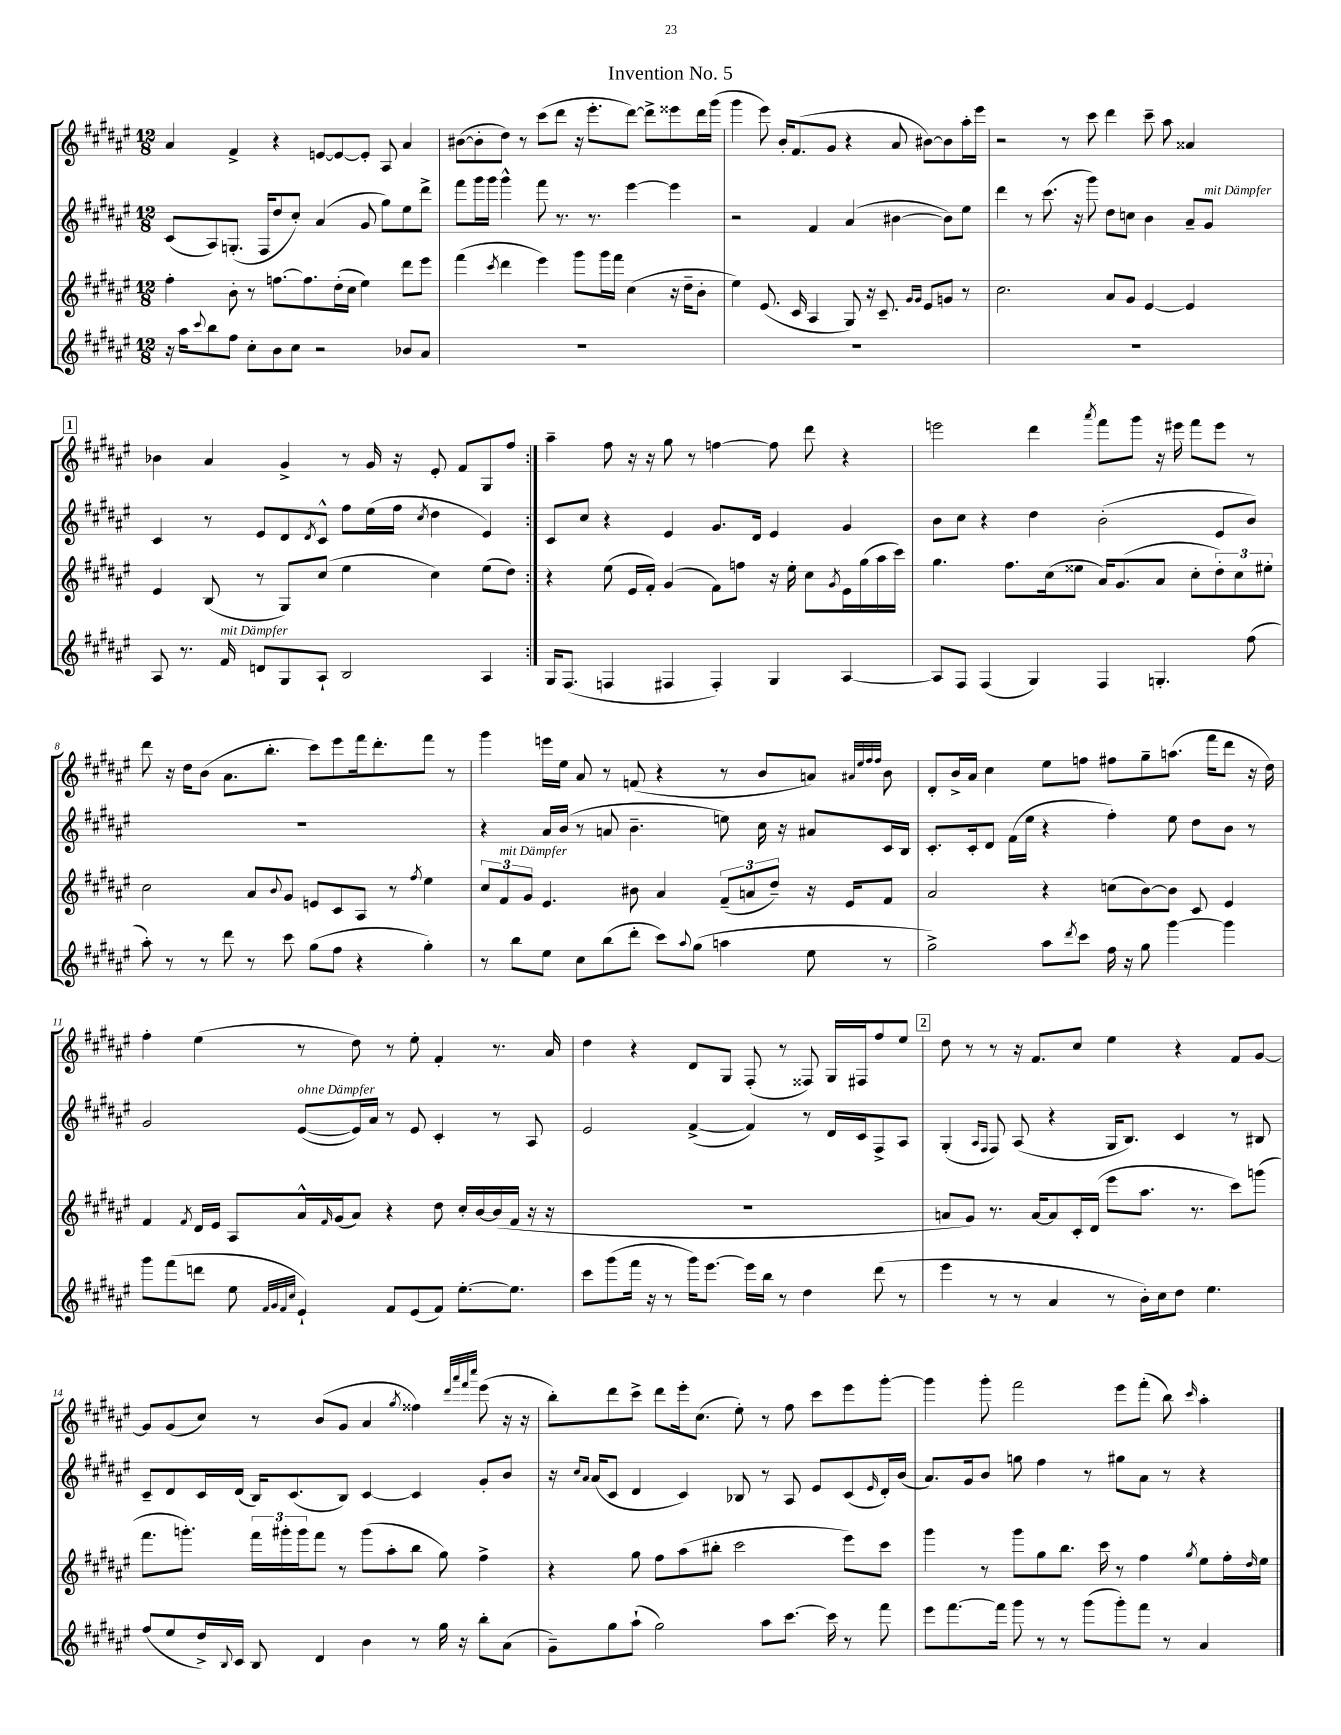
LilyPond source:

\header { title = "Invention No. 5" }
<<
\new StaffGroup <<
\new Staff = "s0" {
    \clef treble \key fis \major \numericTimeSignature \time 12/8
    \repeat volta 2 { ais'4 fis'4-> r4 e'8~ e'8~ e'8-. ais8 ais'4 |
    bis'8~( bis'8-. dis''8) r8 cis'''8( dis'''8 r16 eis'''8.-. dis'''8~) dis'''8-> eisis'''8 dis'''16 gis'''16( |
    gis'''4 eis'''8) b'16-. fis'8.( gis'8 r4 ais'8 bis'8~) bis'8 ais''16-. eis'''16 |
    r2 r8 cis'''8 dis'''4 cis'''8-- ais''8 aisis'4 |
    \mark \markup { \box "1" } bes'4 ais'4 gis'4-> r8 gis'16 r16 eis'8-. fis'8 gis8 fis''8 | }
    ais''4-- fis''8 r16 r16 gis''8 r8 f''4~ f''8 dis'''8 r4 |
    e'''2 dis'''4 \acciaccatura { ais'''8 } fis'''8 gis'''8 r16 eis'''16 fis'''8 eis'''8 r8 |
    dis'''8 r16 dis''16 b'8( ais'8. b''8.-. cis'''8) eis'''8 fis'''16 dis'''8.-. fis'''8 r8 |
    gis'''4 e'''16 eis''16 ais'8 r8 f'8( r4 r8 b'8 a'8) \grace { ais'32 eis''32 fis''32 fis''32 } b'8 |
    dis'8-. b'16-> ais'16 cis''4 eis''8 f''8 fis''8 gis''8-- a''8.( fis'''16 dis'''8 r16 dis''16) |
    fis''4-. eis''4( r8 dis''8) r8 eis''8-. fis'4-. r8. ais'16 |
    dis''4 r4 dis'8 gis8 fis8-.( r8 fisis8) gis16 fis16 fis''8 eis''8 |
    \mark \markup { \box "2" } dis''8 r8 r8 r16 fis'8. cis''8 eis''4 r4 fis'8 gis'8~ |
    gis'8 gis'8( cis''8) r8 b'8( gis'8 ais'4 \acciaccatura { gis''8 } fisis''4) \grace { dis'''32 ais'''32 fis'''32 cis''''32 } eis'''8( r16 r16 |
    b''8-.) dis'''8 cis'''8-> dis'''8 eis'''16-. cis''8.( eis''8-.) r8 fis''8 cis'''8 eis'''8 gis'''8~-. |
    gis'''4 gis'''8-. fis'''2 eis'''8 fis'''8-.( b''8) \grace { cis'''16 } ais''4-. \bar "|." |
}
\new Staff = "s1" {
    \clef treble \key fis \major \numericTimeSignature \time 12/8
    \repeat volta 2 { cis'8( ais8) g8.-.( fis16 dis''8 cis''8-.) ais'4( gis'8 gis''8) eis''8 dis'''8-> |
    fis'''8 gis'''16 gis'''16 gis'''4-^ fis'''8 r8. r8. eis'''4~ eis'''4 |
    r2 fis'4 ais'4( bis'4~ bis'8) eis''8 |
    dis'''4 r8 cis'''8.( r16 gis'''8) dis''8 c''8 b'4 ais'8-- gis'8^\markup { \italic "mit Dämpfer" } |
    \mark \markup { \box "1" } cis'4 r8 eis'8 dis'8 \acciaccatura { dis'8 } cis'8-^ fis''8 eis''16( fis''16 \acciaccatura { cis''8 } dis''4 eis'4) | }
    cis'8 cis''8 r4 eis'4 gis'8. dis'16 eis'4 gis'4 |
    b'8 cis''8 r4 dis''4 b'2-.( eis'8 b'8) |
    R1. |
    r4 ais'16 b'16( r8 a'8 b'4.-- e''8) cis''16 r16 ais'8 cis'16 b16 |
    cis'8.-. cis'16-. dis'8 fis'16( eis''16 r4 fis''4-.) eis''8 dis''8 b'8 r8 |
    gis'2 eis'8~^\markup { \italic "ohne Dämpfer" }( eis'16) ais'16 r8 eis'8 cis'4-. r8 ais8 |
    eis'2 fis'4~->( fis'4) r8 dis'16 cis'16 fis8-> ais8 |
    \mark \markup { \box "2" } gis4-.( \grace { ais16 fis16 } fis8) ais8( r4 gis16 b8.) cis'4 r8 bis8 |
    cis'8-- dis'8 cis'16 dis'16( b16) cis'8.( b8) cis'4~ cis'4 gis'8-. b'8 |
    r16 \grace { cis''16 ais'16 } ais'16( cis'8 dis'4 cis'4) bes8 r8 ais8 eis'8 cis'8( \grace { eis'16 } dis'16-.) b'16( |
    ais'8.) gis'16 b'8 g''8 fis''4 r8 gis''8 ais'8 r8 r4 \bar "|." |
}
\new Staff = "s2" {
    \clef treble \key fis \major \numericTimeSignature \time 12/8
    \repeat volta 2 { fis''4-. b'8-. r8 f''8.~ f''8. dis''16-.( cis''16 eis''4) dis'''8 eis'''8 |
    fis'''4( \acciaccatura { cis'''8 } dis'''4 eis'''4) gis'''8 gis'''16 fis'''16 cis''4( r16 dis''16-- b'8-. |
    eis''4) eis'8.( cis'16 ais4 gis8) r16 cis'8.-- \grace { gis'16 gis'16 } eis'8 g'8 r8 |
    cis''2. ais'8 gis'8 eis'4~ eis'4 |
    \mark \markup { \box "1" } eis'4 b8( r8 gis8) cis''8( eis''4 cis''4) eis''8( dis''8) | }
    r4 eis''8( eis'16 fis'16-.) gis'4( fis'8) f''8 r16 eis''16-. cis''8 \acciaccatura { gis'8 } eis'16 gis''16( ais''16 cis'''16) |
    gis''4. fis''8. cis''16( eisis''8 ais'16) gis'8.( ais'8 cis''8-. \tuplet 3/2 { dis''8-.) cis''8 eis''8-. } |
    cis''2 ais'8 \appoggiatura { b'8 } gis'8 e'8 cis'8 ais8 r8 \acciaccatura { fis''8 } eis''4 |
    \tuplet 3/2 { cis''8 fis'8^\markup { \italic "mit Dämpfer" } gis'8 } eis'4. bis'8 ais'4 \tuplet 3/2 { fis'8--( a'8 dis''8--) } r16 eis'16 fis'8 |
    ais'2 r4 c''8( b'8~) b'8 cis'8 eis'4 |
    fis'4 \acciaccatura { fis'8 } dis'16 eis'16 ais8 ais'16-^ \grace { fis'16 } gis'16( ais'8) r4 dis''8 cis''16-. b'16~ b'16( fis'16 r16 r16 |
    R1. |
    \mark \markup { \box "2" } a'8 gis'8) r8. a'16~ a'8 cis'16-. dis'16( eis'''8 ais''8. r8. cis'''8) g'''8( |
    fis'''8. g'''8.-.) \tuplet 3/2 { fis'''16 gis'''16-. gis'''16 } fis'''8 r8 gis'''8( ais''8-. b''8 gis''8) fis''4-> |
    r4 gis''8 fis''8 ais''8( bis''8-. cis'''2 eis'''8) cis'''8 |
    gis'''4 r8 gis'''8 gis''8 b''8. cis'''16 r8 fis''4 \acciaccatura { gis''8 } eis''8 fis''16-. \grace { dis''16 } eis''16 \bar "|." |
}
\new Staff = "s3" {
    \clef treble \key fis \major \numericTimeSignature \time 12/8
    \repeat volta 2 { r16 ais''16 \appoggiatura { cis'''8 } b''8 fis''8 cis''8-. b'8 cis''8 r2 bes'8 ais'8 |
    R1. |
    R1. |
    R1. |
    \mark \markup { \box "1" } ais8 r8. fis'16^\markup { \italic "mit Dämpfer" } d'8 gis8 ais8-! b2 ais4 | }
    gis16 fis8.( f4 fis4 fis4-.) gis4 ais4~ |
    ais8 fis8 fis4( gis4) fis4 g4.-. fis''8( |
    ais''8-.) r8 r8 dis'''8 r8 cis'''8 gis''8( fis''8 r4 gis''4-.) |
    r8 b''8 eis''8 cis''8 b''8( dis'''8-. cis'''8) \appoggiatura { ais''8 } gis''8( a''4 eis''8 r8 |
    gis''2->) ais''8 \acciaccatura { dis'''8 } cis'''8 fis''16 r16 gis''8 gis'''4~ gis'''4 |
    gis'''8 fis'''8( d'''8 eis''8 \grace { fis'32 gis'32 fis'32 cis''32 } eis'4-!) fis'8 eis'8( fis'8) eis''8.~-. eis''8. |
    cis'''8 gis'''8( fis'''16 r16 r8 gis'''16) eis'''8.~ eis'''16 b''16 r8 dis''4 dis'''8( r8 |
    \mark \markup { \box "2" } eis'''4 r8 r8 ais'4 r8 b'16-.) cis''16 dis''8 eis''4. |
    fis''8( eis''8 dis''16->) \appoggiatura { b8 } cis'16 b8 dis'4 b'4 r8 gis''16 r16 b''8-. ais'8( |
    gis'8--) gis''8 ais''8-!( gis''2) ais''8 cis'''8.~ cis'''16 r8 fis'''8 |
    eis'''8 fis'''8.~ fis'''16 gis'''8 r8 r8 gis'''8( gis'''8-.) fis'''8 r8 ais'4 \bar "|." |
}
>>
>>
